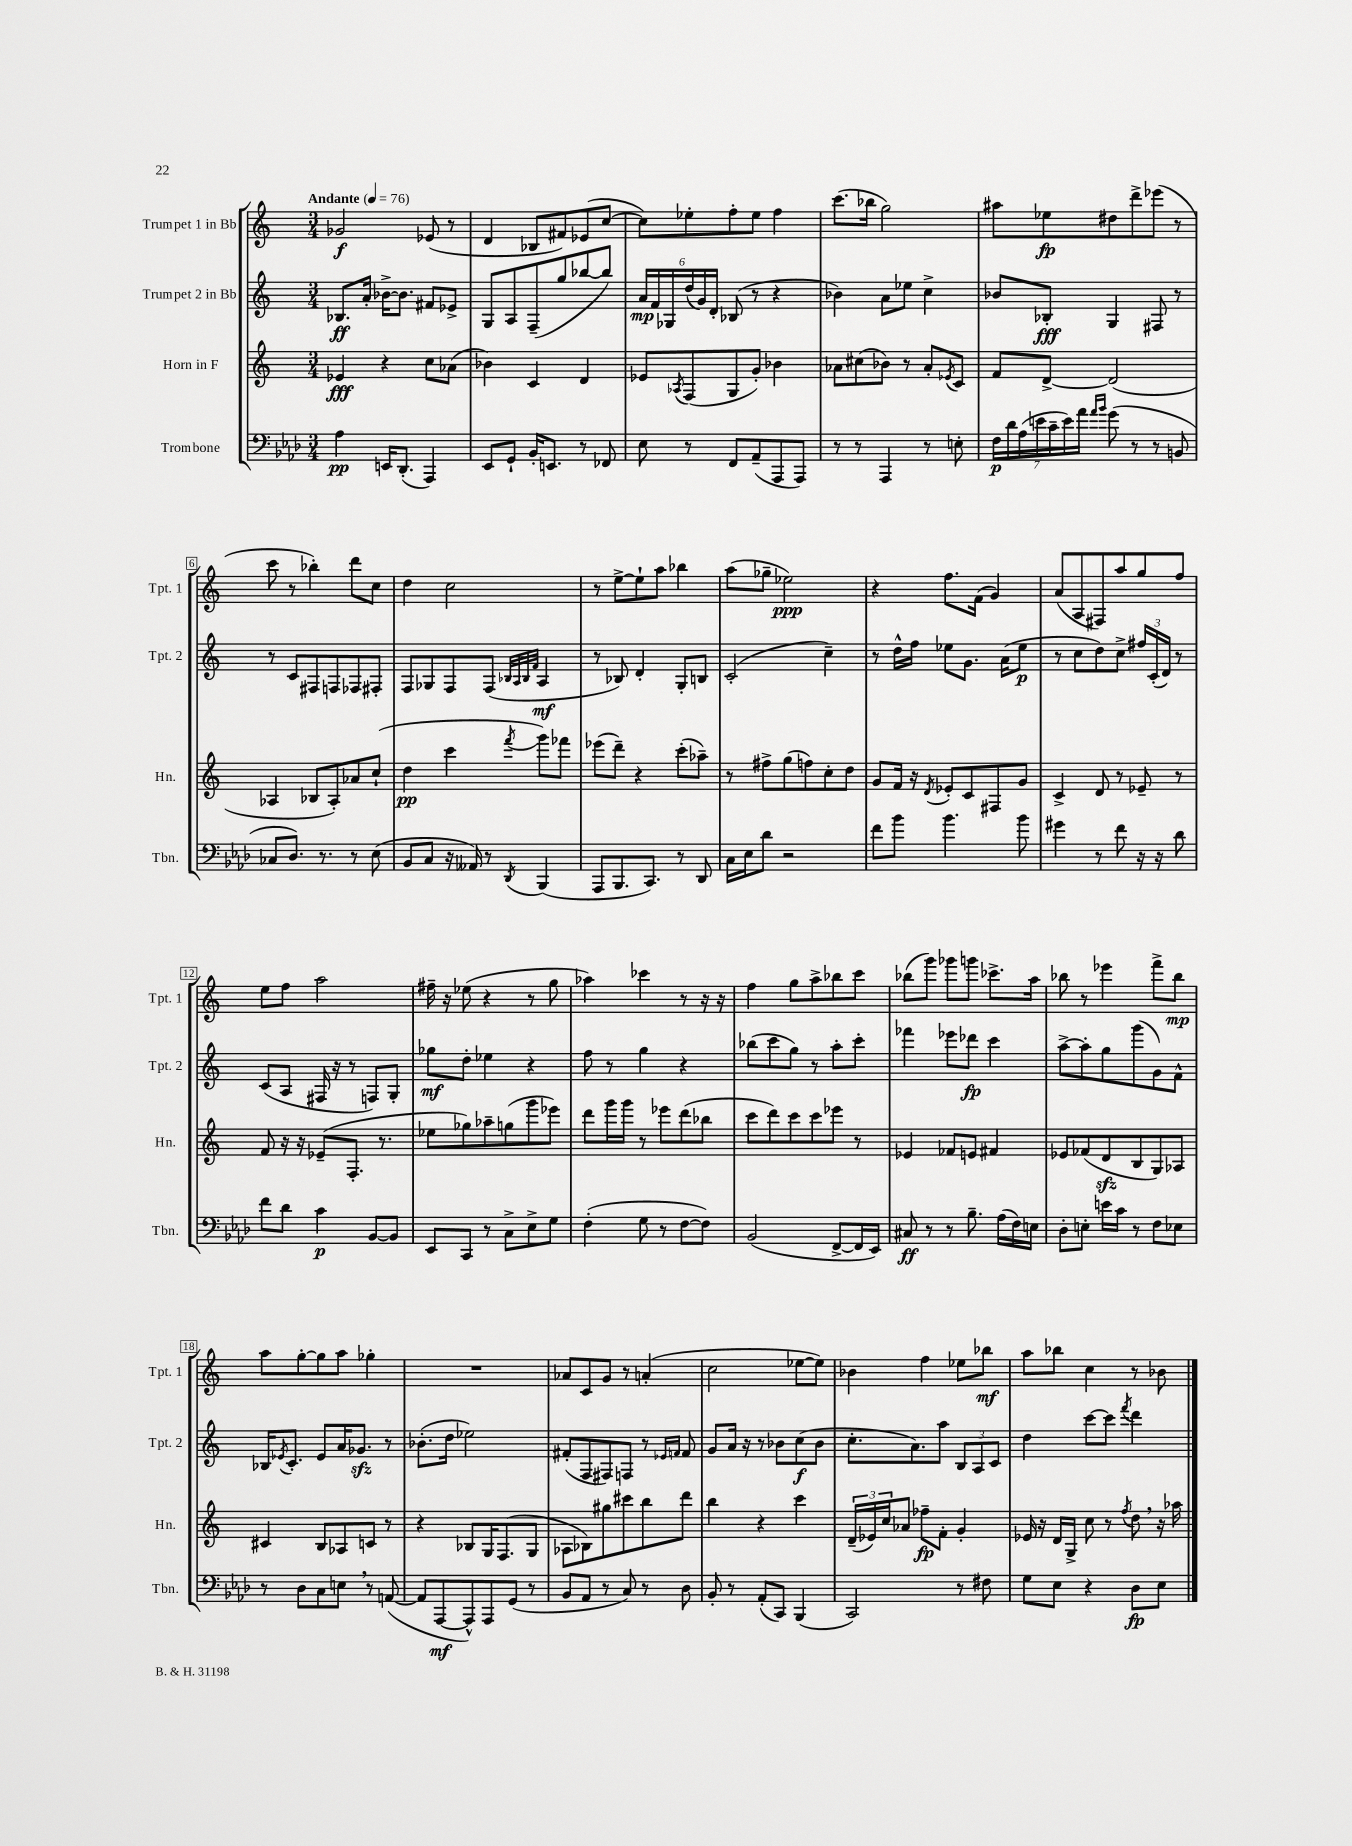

**kern	**dynam	**kern	**dynam	**kern	**dynam	**kern	**dynam
*part4	*part4	*part3	*part3	*part2	*part2	*part1	*part1
*staff4	*staff4	*staff3	*staff3	*staff2	*staff2	*staff1	*staff1
*I"Trombone	*	*I"Horn in F	*	*I"Trumpet 2 in Bb	*	*I"Trumpet 1 in Bb	*
*I'Tbn.	*	*I'Hn.	*	*I'Tpt. 2	*	*I'Tpt. 1	*
*clefF4	*	*clefG2	*	*clefG2	*	*clefG2	*
*k[b-e-a-d-]	*	*k[]	*	*k[]	*	*k[]	*
*M3/4	*	*M3/4	*	*M3/4	*	*M3/4	*
*MM76	*	*MM76	*	*MM76	*	*MM76	*
=1	=1	=1	=1	=1	=1	=1	=1
!	!	!	!	!	!	!LO:TX:a:B:t=Andante	!
4A-\	pp	4e-X/	fff	8.B-X/L	ff	2g-X/	f
.	.	.	.	16a'/Jk	.	.	.
16EEn/KL	.	4r	.	[16b-X^\KL	.	.	.
(8.DD-'/J	.	.	.	8.b-\J]	.	.	.
4AAA-/)	.	8cc\L	.	8f#X/L	.	(8e-X/	.
.	.	(8a-X\J	.	8e-X^/J	.	8r	.
=2	=2	=2	=2	=2	=2	=2	=2
8EE-/L	.	4b-X\)	.	8G/L	.	4d/	.
8GG`/J	.	.	.	8A/	.	.	.
16BB-'/KL	.	4c/	.	(8F~/	.	8B-X/L	.
8.EEn/J	.	.	.	.	.	.	.
.	.	.	.	8gg/	.	8f#X/)	.
8r	.	4d/	.	[8bb-X/	.	(8e-X/	.
8FF-X/	.	.	.	8bb-/J])	.	[8cc/J	.
=3	=3	=3	=3	=3	=3	=3	=3
8E-\	.	8e-X/L	.	24a/LL	mp	8cc\L])	.
.	.	.	.	24f/	.	.	.
.	.	.	.	24G-X/	.	.	.
.	.	8qA-X/	.	.	.	.	.
8r	.	(8F/	.	(24dd/	.	8ee-X'\	.
.	.	.	.	24g/)	.	.	.
.	.	.	.	24d'/JJ	.	.	.
8FF/L	.	8G/	.	(8B-X/	.	8ff'\	.
(8AA-~/	.	8g'/J)	.	8r	.	8ee-\J	.
8AAA-/	.	4b-X\	.	4r	.	4ff\	.
8AAA-/J)	.	.	.	.	.	.	.
=4	=4	=4	=4	=4	=4	=4	=4
8r	.	8a-X\L	.	4b-X\)	.	(8.ccc\L	.
8r	.	(8cc#X\	.	.	.	.	.
.	.	.	.	.	.	16bb-X\Jk	.
4AAA-/	.	8b-X\J)	.	8a\L	.	2gg\)	.
.	.	8r	.	8ee-X\J	.	.	.
8r	.	8a-'/L	.	4cc^\	.	.	.
.	.	8qe-X/	.	.	.	.	.
8En'\	.	8c/J	.	.	.	.	.
=5	=5	=5	=5	=5	=5	=5	=5
28F\LL	p	8f/L	.	8b-X/L	.	8aa#X\L	.
28d-\	.	.	.	.	.	.	.
(28A-\	.	.	.	.	.	.	.
28en\	.	.	.	.	.	.	.
.	.	[8d^/J	.	8B-X'/J	fff	8ee-X\	fp
28c~\	.	.	.	.	.	.	.
28e\)	.	.	.	.	.	.	.
28a-\JJ	.	.	.	.	.	.	.
16qqa-/LL	.	.	.	.	.	.	.
16qqb-/JJ	.	.	.	.	.	.	.
(8g\	.	(2d/]	.	4G/	.	8dd#X\	.
8r	.	.	.	.	.	8ddd^\	.
8r	.	.	.	8F#X/	.	(8eee-X\J	.
8BBn/	.	.	.	8r	.	8r	.
!!LO:LB:g=z
=6	=6	=6	=6	=6	=6	=6	=6
8C-X/L	.	4A-X/	.	8r	.	8ccc\	.
8.D-/J)	.	.	.	8c/L	.	8r	.
.	.	8B-X/L	.	8F#X/	.	4bb-X'\)	.
8.r	.	.	.	.	.	.	.
.	.	8A-'/)	.	8Fn/	.	.	.
8r	.	8a-X/	.	8F-X/	.	8ddd\L	.
(8E-\	.	(8cc`/J	.	8F#X'/J	.	8cc\J	.
=7	=7	=7	=7	=7	=7	=7	=7
8BB-/L	.	4dd\	pp	8F/L	.	4dd\	.
8C/J	.	.	.	8G-X/	.	.	.
16r	.	4ccc\	.	8F/	.	2cc\	.
16AA--X/)	.	.	.	.	.	.	.
8r	.	.	.	(8F/J	.	.	.
.	.	.	.	32qqB-X/LLL	.	.	.
.	.	.	.	32qqA/	.	.	.
.	.	.	.	32qqB-/	.	.	.
8qDD-/	.	8qfff/	.	32qqf/JJJ	.	.	.
(4BBB-/	.	8ggg\L)	.	4A/	mf	.	.
.	.	8fff-X\J	.	.	.	.	.
=8	=8	=8	=8	=8	=8	=8	=8
8AAA-/L	.	(8eee-X\L	.	8r	.	8r	.
8.BBB-/	.	8ddd~\J)	.	8B-X/)	.	[8ee^\L	.
.	.	4r	.	4d'/	.	8ee`\]	.
8.CC/J)	.	.	.	.	.	.	.
.	.	.	.	.	.	8aa\J	.
8r	.	(8ccc'\L	.	8G'/L	.	4bb-X\	.
8DD-/	.	8aa-X~\J)	.	8Bn/J	.	.	.
=9	=9	=9	=9	=9	=9	=9	=9
16C\LL	.	8r	.	(2c'/	.	(8aa\L	.
16E-\J	.	.	.	.	.	.	.
8d-\J	.	8ff#X^\L	.	.	.	8gg-X~\J	.
2r	.	(8gg\	.	.	.	2ee-X\)	ppp
.	.	8ffn\)	.	.	.	.	.
.	.	8cc'\	.	4cc~\)	.	.	.
.	.	8dd\J	.	.	.	.	.
=10	=10	=10	=10	=10	=10	=10	=10
8f\L	.	8g/L	.	8r	.	4r	.
8b-\J	.	16f/Jk	.	16dd^^\LL	.	.	.
.	.	16r	.	16ff\JJ	.	.	.
.	.	8qd/	.	.	.	.	.
4.b-\	.	8e-X'/L	.	8ee-X\L	.	8.ff\L	.
.	.	8c/	.	8.g\J	.	.	.
.	.	.	.	.	.	(16f\Jk	.
.	.	8F#X/	.	.	.	4g/)	.
.	.	.	.	(16a\KL	.	.	.
8b-\	.	8g/J	.	8ee-\J	p	.	.
=11	=11	=11	=11	=11	=11	=11	=11
4g#X\	.	4c^/	.	8r	.	(8a/L	.
.	.	.	.	8cc\L	.	8A/	.
8r	.	8d/	.	8dd\)	.	8F#X/)	.
8f\	.	8r	.	8cc^\J	.	8aa/	.
16r	.	8e-X~/	.	24ff#X/LL	.	8gg/	.
.	.	.	.	(24c'/	.	.	.
16r	.	.	.	.	.	.	.
.	.	.	.	24d/JJ)	.	.	.
8d-\	.	8r	.	8r	.	8ff/J	.
!!LO:LB:g=z
=12	=12	=12	=12	=12	=12	=12	=12
8f\L	.	8f/	.	(8c/L	.	8ee\L	.
8d-\J	.	16r	.	8A/J	.	8ff\J	.
.	.	16r	.	.	.	.	.
4c\	p	(8e-X~/L	.	16F#X/	.	2aa\	.
.	.	.	.	16r	.	.	.
.	.	8.F'/J	.	8r	.	.	.
[8BB-/L	.	.	.	8Fn/L)	.	.	.
.	.	8.r	.	.	.	.	.
8BB-/J]	.	.	.	8G'/J	.	.	.
=13	=13	=13	=13	=13	=13	=13	=13
8EE-/L	.	8ee-X\L	.	8gg-X\L	mf	16ff#X~\	.
.	.	.	.	.	.	16r	.
8CC/J	.	8gg-X\)	.	8dd'\J	.	(8ee-X\	.
8r	.	8aa-X~\	.	4ee-X\	.	4r	.
8C^\L	.	(8ggn\	.	.	.	.	.
8E-^\	.	8ggg\	.	4r	.	8r	.
8G\J	.	8eee-X\J)	.	.	.	8gg\	.
=14	=14	=14	=14	=14	=14	=14	=14
(4F'\	.	8ddd\L	.	8ff\	.	4aa-X\)	.
.	.	16ggg\L	.	8r	.	.	.
.	.	16ggg\JJ	.	.	.	.	.
8G\	.	8r	.	4gg\	.	4ccc-X\	.
8r	.	8eee-X\L	.	.	.	.	.
[8F\L	.	(8ddd\	.	4r	.	8r	.
8F\J])	.	8bb-X\J	.	.	.	16r	.
.	.	.	.	.	.	16r	.
=15	=15	=15	=15	=15	=15	=15	=15
(2BB-/	.	8ccc\L	.	(8bb-X\L	.	4ff\	.
.	.	8ddd\)	.	8ccc\	.	.	.
.	.	8ccc\	.	8gg\J)	.	8gg\L	.
.	.	8ccc\	.	8r	.	8aa^\	.
[8FF^/L	.	8eee-X\J	.	8aa'\L	.	8bb-X\	.
16FF/L]	.	8r	.	8ccc'\J	.	8ccc\J	.
16EE-/JJ)	.	.	.	.	.	.	.
=16	=16	=16	=16	=16	=16	=16	=16
8C#X/	ff	4e-X/	.	4fff-X\	.	(8bb-X\L	.
8r	.	.	.	.	.	8ggg\J)	.
8r	.	8f-X/L	.	8eee-X\L	.	8ggg-X\L	.
8.B-~\	.	8en/J	.	8ddd-X\J	fp	8gggn\J	.
.	.	4f#X/	.	4ccc\	.	8.ccc-X^\L	.
(16A-\LL	.	.	.	.	.	.	.
16F\)	.	.	.	.	.	.	.
16En\JJ	.	.	.	.	.	16aa\Jk	.
=17	=17	=17	=17	=17	=17	=17	=17
8D-'\L	.	8e-X/L	.	[8aa^\L	.	8bb-X\	.
8En'\J	.	(8f-X/	.	8aa'\]	.	8r	.
16en\LL	.	8dzz/	.	8gg\	.	4eee-X\	.
16c\JJ	.	.	.	.	.	.	.
8r	.	8B/	.	(8ggg\	.	.	.
8F\L	.	8G/)	.	8g\)	.	8fff^\L	.
8E-X\J	.	8A-X/J	.	8f^^\J	.	8bb-\J	mp
!!LO:LB:g=z
=18	=18	=18	=18	=18	=18	=18	=18
8r	.	4c#X/	.	16B-X/KL	.	8aa\L	.
.	.	.	.	8qe-X/	.	.	.
.	.	.	.	8.c'/J	.	.	.
8D-\L	.	.	.	.	.	[8gg'\	.
8C\	.	8B/L	.	8e-/L	.	8gg\]	.
8En,\J	.	8A-X/	.	16a/K	.	8aa\J	.
.	.	.	.	8.g-Xzz/J	.	.	.
8r	.	8cn/J	.	.	.	4gg-X'\	.
([8AAn/	.	8r	.	8r	.	.	.
=19	=19	=19	=19	=19	=19	=19	=19
8AA/L]	.	4r	.	(8.b-X'\L	.	2.r	.
[8AAA-/	mf	.	.	.	.	.	.
.	.	.	.	16dd\Jk	.	.	.
8AAA-^^/])	.	8B-X/L	.	2ee-X\)	.	.	.
8AAA-/	.	16G/K	.	.	.	.	.
.	.	(8.F/	.	.	.	.	.
(8GG/J	.	.	.	.	.	.	.
8r	.	8G/J	.	.	.	.	.
=20	=20	=20	=20	=20	=20	=20	=20
8BB-/L	.	8A-X\L	.	(8f#X'/L	.	8a-X/L	.
8AA-/J	.	8B-X\)	.	8F/	.	8c/	.
8r	.	8gg#X\	.	8F#X/)	.	8g/J	.
8C/)	.	8ccc#X\	.	8Fn/J	.	8r	.
8r	.	8bb\	.	8r	.	(4an'/	.
.	.	.	.	16qqe-X/LL	.	.	.
.	.	.	.	16qqfn/JJ	.	.	.
8D-\	.	8ddd\J	.	8f/	.	.	.
=21	=21	=21	=21	=21	=21	=21	=21
8BB-'/	.	4bb\	.	8g/L	.	2cc\	.
8r	.	.	.	16a/Jk	.	.	.
.	.	.	.	16r	.	.	.
(8AA-'/L	.	4r	.	8r	.	.	.
8CC/J)	.	.	.	8b-X\L	.	.	.
(4BBB-/	.	4ccc\	.	(8cc\	f	[8ee-X\L	.
.	.	.	.	8b-\J	.	8ee-\J])	.
=22	=22	=22	=22	=22	=22	=22	=22
2CC/)	.	(24d~/LL	.	8.cc'\L	.	4b-X\	.
.	.	24e-X/)	.	.	.	.	.
.	.	24cc/J	.	.	.	.	.
.	.	8a-X/J	.	.	.	.	.
.	.	.	.	8.a\)	.	.	.
.	.	8ff-X~\L	fp	.	.	4ff\	.
.	.	8f'\J	.	8aa\J	.	.	.
8r	.	4g'/	.	12B/L	.	8ee-X\L	.
.	.	.	.	12A/	.	.	.
8F#X\	.	.	.	.	.	8bb-X\J	mf
.	.	.	.	12c/J	.	.	.
=23	=23	=23	=23	=23	=23	=23	=23
8G\L	.	16e-X/	.	4dd\	.	8aa\L	.
.	.	16r	.	.	.	.	.
8E-\J	.	16d/LL	.	.	.	8bb-X\J	.
.	.	16G^/JJ	.	.	.	.	.
4r	.	8cc\	.	[8ccc\L	.	4cc\	.
.	.	8r	.	8ccc\J]	.	.	.
.	.	8qff/	.	8qfff/	.	.	.
8D-\L	fp	8dd,\	.	4ddd\	.	8r	.
8E-\J	.	16r	.	.	.	8b-X\	.
.	.	16aa-X\	.	.	.	.	.
==	==	==	==	==	==	==	==
*-	*-	*-	*-	*-	*-	*-	*-
